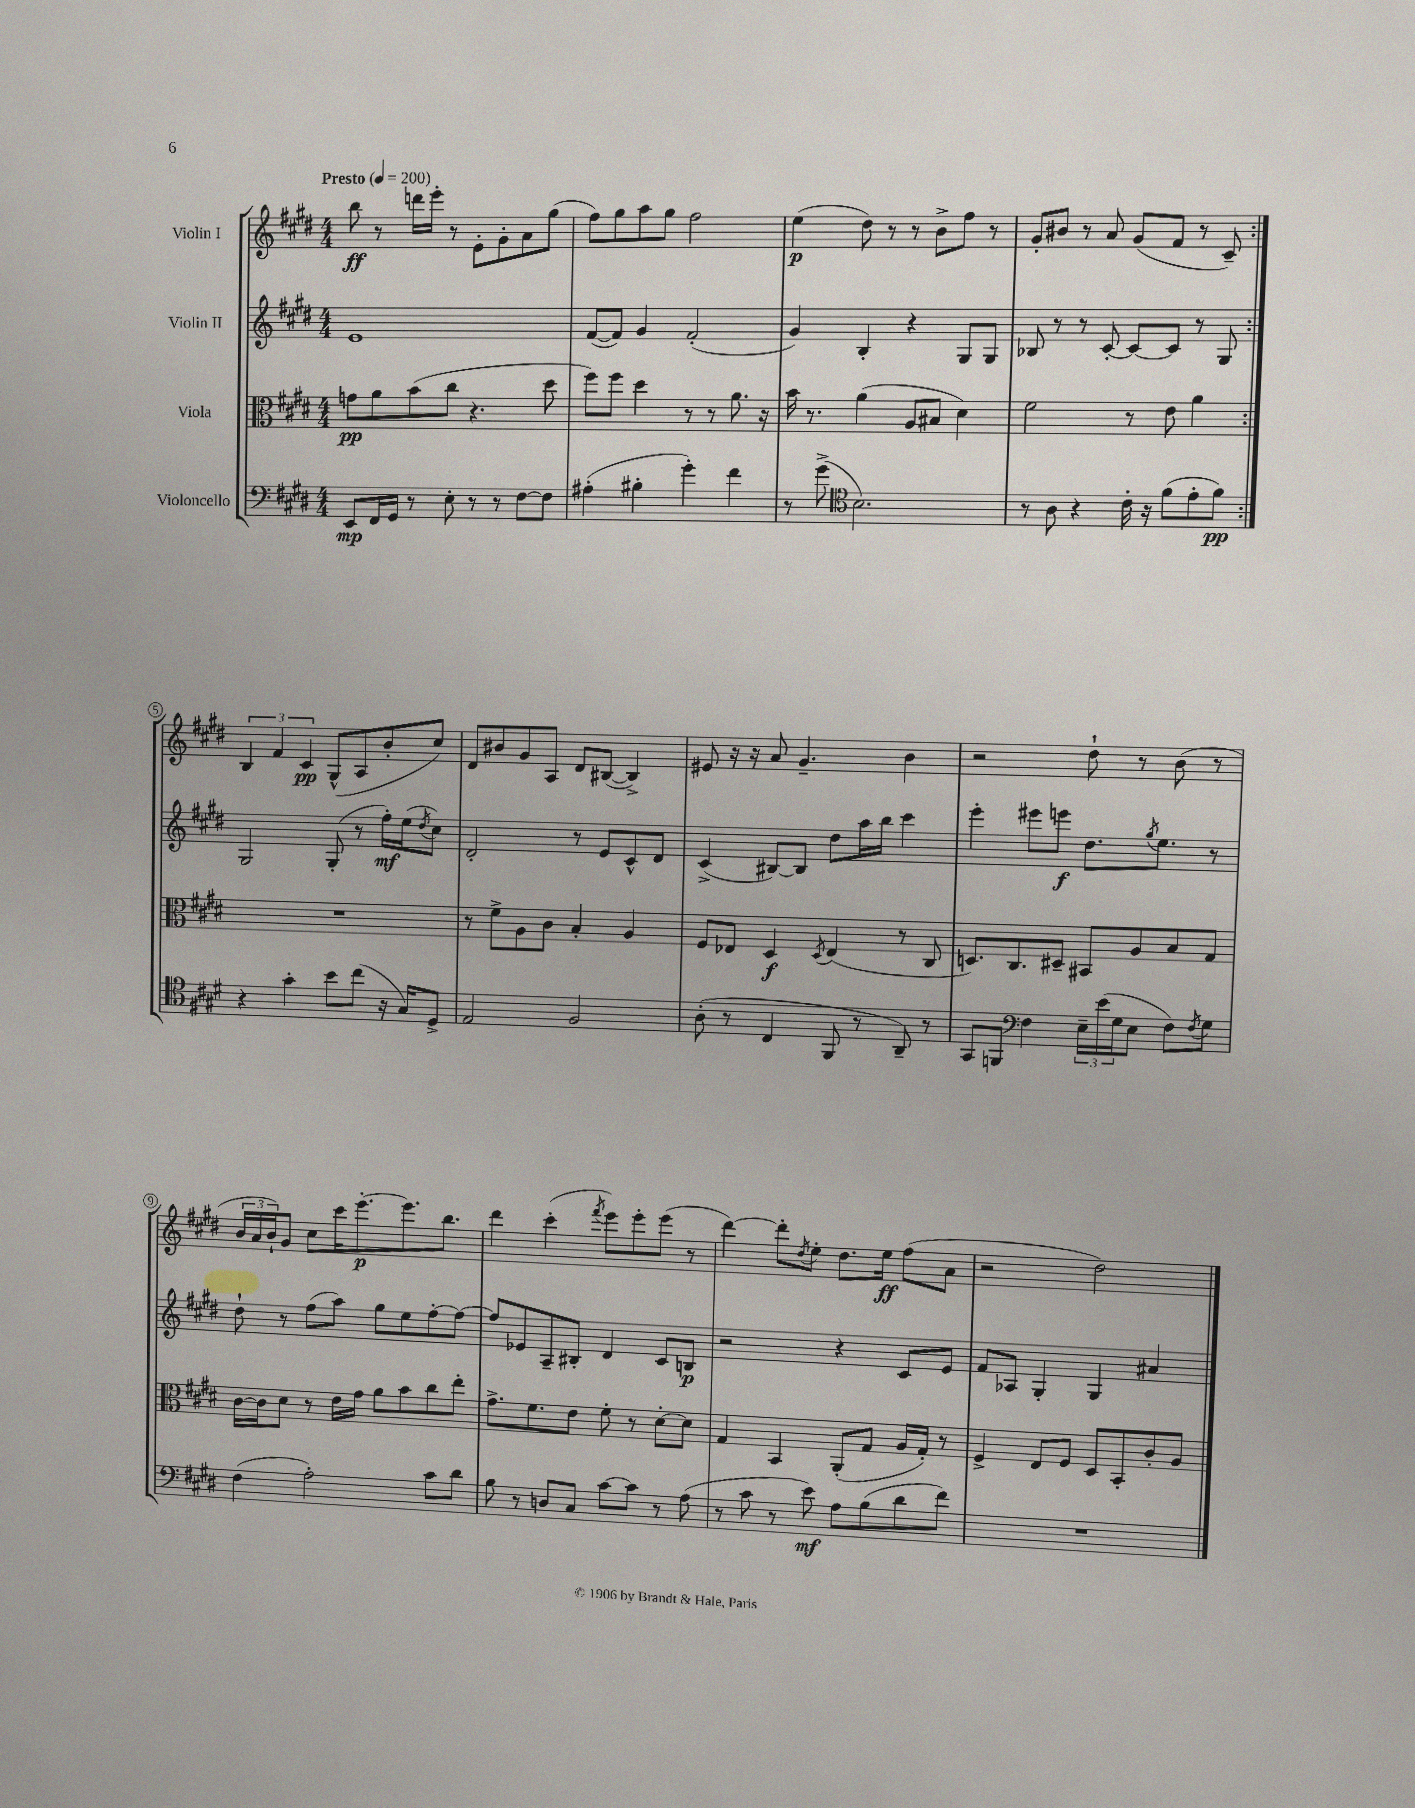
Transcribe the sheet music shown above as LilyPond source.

<<
\new StaffGroup <<
\new Staff = "s0" \with { instrumentName = "Violin I" } {
    \clef treble \key e \major \numericTimeSignature \time 4/4 \tempo "Presto" 4 = 200
    \repeat volta 2 { b''8\ff r8 d'''16 e'''16-. r8 e'8-. gis'8-. a'8 gis''8( |
    fis''8) gis''8 a''8 gis''8 fis''2 |
    e''4\p( dis''8) r8 r8 b'8-> fis''8 r8 |
    gis'8-. bis'8 r8 a'8 gis'8( fis'8 r8 cis'8--) | }
    \tuplet 3/2 { b4 fis'4 cis'4\pp } gis8-^( a8 b'8-. cis''8) |
    dis'8 bis'8 gis'8 a8 dis'8 bis8~( bis4->) |
    eis'8 r16 r16 a'8 gis'4.-- b'4 |
    r2 dis''8-! r8 b'8( r8 |
    \tuplet 3/2 { b'16 a'16 b'16-!) } gis'8 cis''8 cis'''16 e'''8.~-.\p e'''8. b''8. |
    dis'''4 cis'''4-.( \acciaccatura { fis'''8 } e'''8) e'''8-. e'''8( r8 |
    dis'''4~) dis'''8-. \acciaccatura { dis''8 } e''8-. dis''8. e''16\ff fis''8( a'8 |
    r2 dis''2) \bar "|." |
}
\new Staff = "s1" \with { instrumentName = "Violin II" } {
    \clef treble \key e \major \numericTimeSignature \time 4/4
    \repeat volta 2 { e'1 |
    fis'8~( fis'8) gis'4 fis'2-.( |
    gis'4) b4-. r4 gis8 gis8 |
    bes8 r8 r8 cis'8~-. cis'8~ cis'8 r8 gis8 | }
    gis2 gis8-.( r8 fis''16-.\mf) e''16( \acciaccatura { dis''8 } cis''8) |
    dis'2-. r8 e'8 cis'8-^ dis'8 |
    cis'4->( bis8~) bis8 dis''8 a''16 b''16 cis'''4 |
    e'''4-. eis'''8 e'''8\f dis''8. \acciaccatura { gis''8 } e''8. r8 |
    dis''8-! r8 fis''8( a''8) gis''8 e''8 fis''8~-. fis''8~ |
    fis''8 ees'8 a8-- bis8-. dis'4 cis'8 b8\p |
    r2 r4 cis'8 e'8 |
    fis'8 aes8 gis4-. gis4 ais'4 \bar "|." |
}
\new Staff = "s2" \with { instrumentName = "Viola" } {
    \clef alto \key e \major \numericTimeSignature \time 4/4
    \repeat volta 2 { g'8\pp a'8 b'8( cis''8 r4. dis''8 |
    fis''8) fis''8 dis''4 r8 r8 a'8. r16 |
    b'16 r8. a'4( a8 bis8 dis'4) |
    fis'2 r8 e'8 a'4 | }
    R1 |
    r8 fis'8-> a8 cis'8 b4-. a4 |
    fis8 ees8 dis4\f \acciaccatura { dis8 } ees4( r8 cis8 |
    d8.) cis8. dis8-- bis,8 a8 b8 gis8 |
    cis'16~ cis'16 dis'8 r8 e'16 gis'16 a'8 b'8 cis''8 e''8-. |
    gis'8.-> fis'8. e'8 fis'8-. r8 dis'8~-. dis'8 |
    gis4 b,4 a,8-.( gis8 a16 gis16-.) r8 |
    fis4-> e8 fis8 dis8 b,8-. cis'8-. a8 \bar "|." |
}
\new Staff = "s3" \with { instrumentName = "Violoncello" } {
    \clef bass \key e \major \numericTimeSignature \time 4/4
    \repeat volta 2 { e,8\mp fis,16 gis,16 r8 e8-. r8 r8 fis8~ fis8 |
    ais4-.( bis4-. gis'4-.) fis'4 |
    r8 gis'8->( \clef tenor b2.) |
    r8 a8 r4 cis'16-. r16 fis'8( e'8-. fis'8\pp) | }
    r4 gis'4-. b'8 cis''8( r16 gis16) dis8-> |
    e2 fis2 |
    a8-.( r8 cis4 fis,8 r8 a,8--) r8 |
    gis,8 f,8 \clef bass fis4 \tuplet 3/2 { e16-- e'16( gis16 } e8 fis8) \acciaccatura { fis8 } gis8 |
    fis4( a2-.) cis'8 dis'8 |
    b8 r8 d8 cis8 cis'8~ cis'8 r8 a8( |
    r8 cis'8 r8 e'8\mf) a8 b8( dis'8 fis'8) |
    R1 \bar "|." |
}
>>
>>
\layout { \context { \Score \override BarNumber.stencil = #(make-stencil-circler 0.1 0.3 ly:text-interface::print) } }
